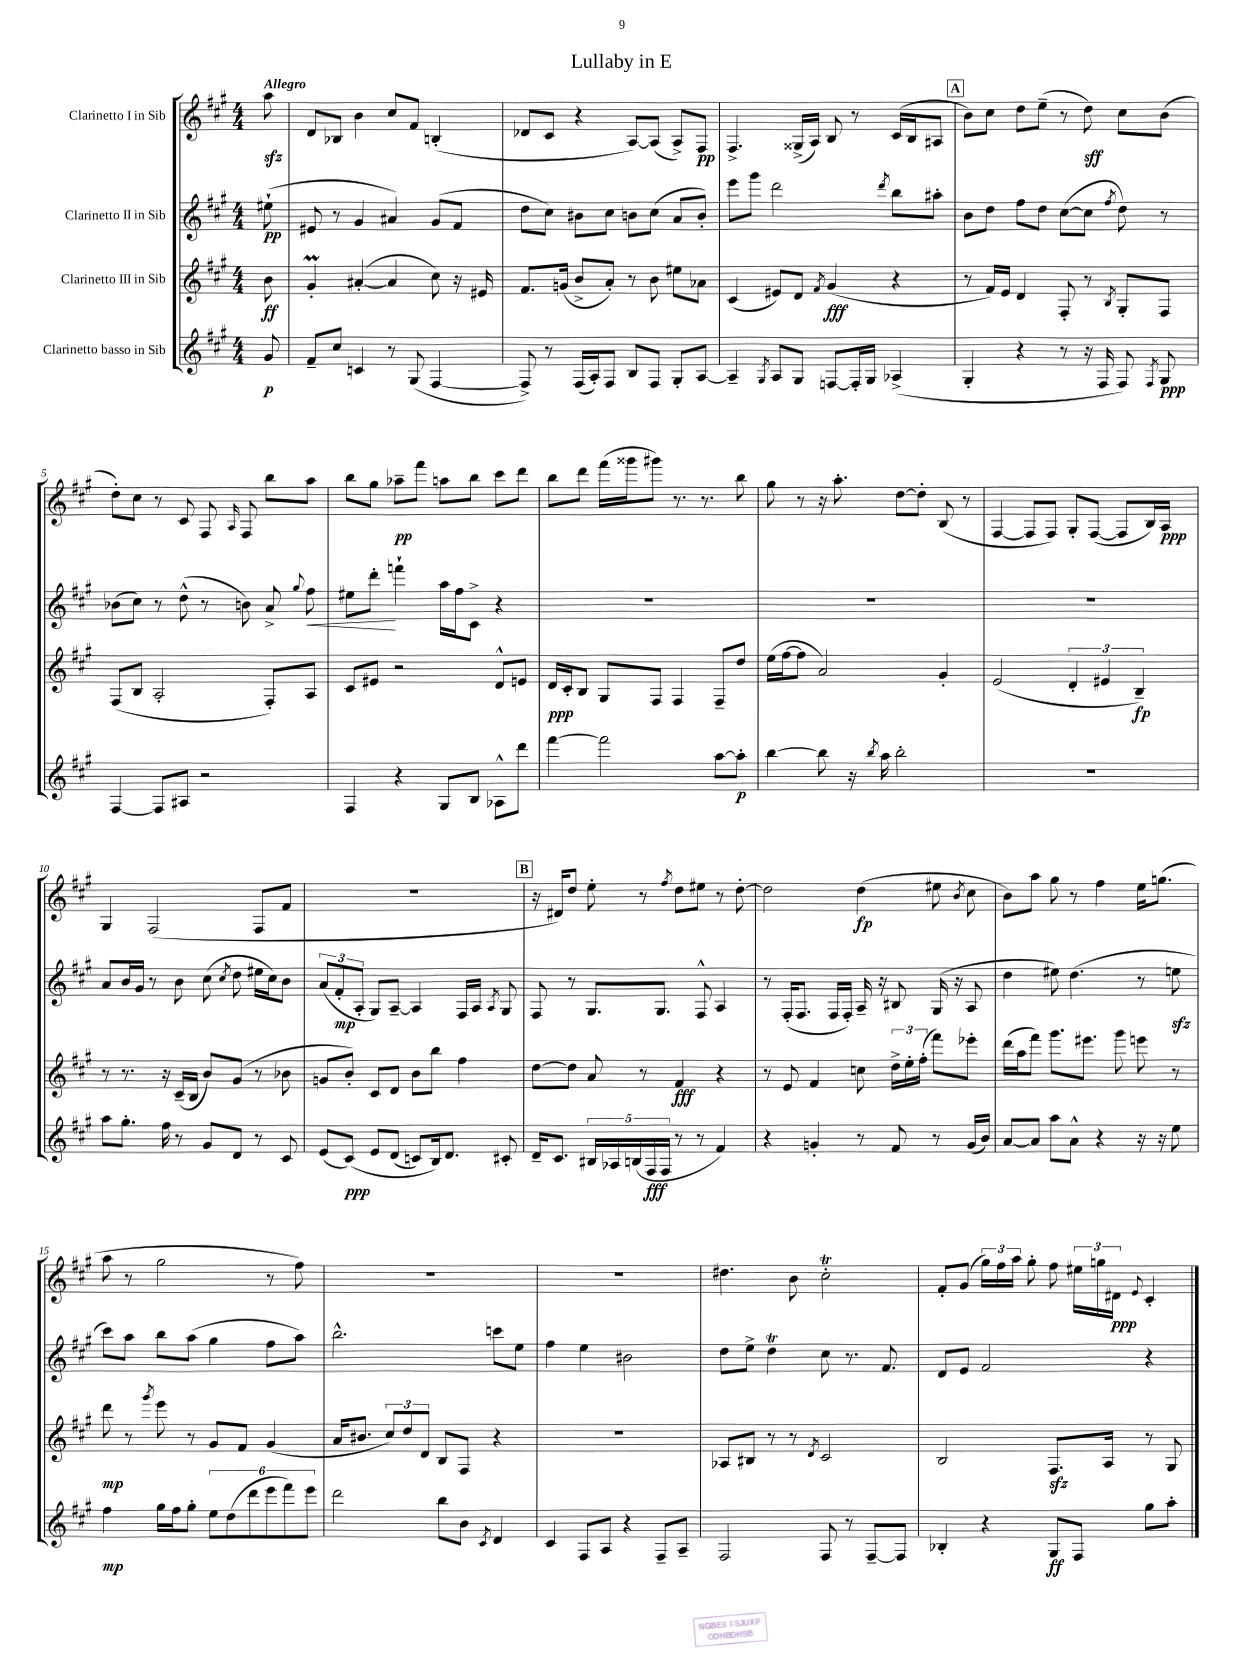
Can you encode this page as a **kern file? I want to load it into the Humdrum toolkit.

**kern	**kern	**kern	**kern
*staff4	*staff3	*staff2	*staff1
*clefG2	*clefG2	*clefG2	*clefG2
*k[f#c#g#]	*k[f#c#g#]	*k[f#c#g#]	*k[f#c#g#]
*M4/4	*M4/4	*M4/4	*M4/4
8g#/	8b\	(8ee#`\	8aa\
=	=	=	=
8f#~/L	4g#'/	8e#/	8d/L
8cc#/J	.	8r	8B-/J
4c/	([4a#'/	4g#/	4b\
8r	4a#/]	4a#/)	8cc#/L
(8G#/	.	.	8f#/J
[4F#/	8cc#\)	(8g#/L	(4B'/
.	16r	8f#/J	.
.	16e#/	.	.
=	=	=	=
8F#^/])	8.f#/L	8dd\L	8d-/L
8r	.	8cc#\J)	8c#/J
.	(16g/Jk	.	.
(16F#/LL	8b^/L	8b#\L	4r
16A'/J)	.	.	.
8F#/J	8a'/J)	8cc#\J	.
8B/L	8r	8b\L	[8A/L)
8F#/J	8b\	(8cc#\J	(8A/]J
8G#'/L	8ee#\L	8a/L	8A^/L)
[8A/J	8a-\J	8b'/J)	8F#/J
=	=	=	=
4A~/]	(4c#/	8eee\L	4.F#^/
.	.	8ggg#\J	.
8qG#/	.	.	.
8A/L	8e#/L)	2ddd\	.
8G#/J	8d/J	.	(16G##^/LL
.	.	.	16A/JJ)
.	8qf#/	.	.
[8F/L	(4g#/	.	8B/
16F'/]L	.	.	8r
16G#/JJ	.	.	.
.	.	8qddd/	.
(4A-^/	4r	8bb\L	(16c#/LL
.	.	.	16B/J
.	.	8aa#'\J	8A#/J
=	=	=	=
4G#'/	8r	8b\L	8b\L)
.	16f#/LL)	8dd\J	8cc#\J
.	16e/JJ	.	.
4r	4d/	8ff#\L	8dd\L
.	.	8dd\J	(8ee~\J
8r	8F#'/	([8cc#\L	8r
16r	8r	8cc#\]J	8dd\)
16F#/	.	.	.
.	8qB/	8qff#/	.
8F#/)	8G#'/L	8dd\)	8cc#\L
8qF#/	.	.	.
8G#/	8F#/J	8r	(8b\J
=	=	=	=
[4F#/	(8F#/L	(8b-\L	8dd'\L)
.	8B/J	8cc#\J)	8cc#\J
8F#/]L	2A'/	8r	8r
8A#/J	.	(8dd^^\	8c#/
2r	.	8r	8F#/
.	.	.	16qqA/
.	.	8b\)	8F#/
.	8F#'/L)	8a^/	8bb\L
.	.	8qqgg#/	.
.	8A/J	8ff#\	8aa\J
=	=	=	=
4F#/	8c#/L	8ee#\L	8bb\L
.	8e#/J	8ddd'\J	8gg#\J
4r	2r	4fff`\	8aa-~\L
.	.	.	8fff#\J
8G#/L	.	16aa\LL	8aa\L
.	.	16ff#\J	.
8B/J	.	8c#^\J	8bb\J
8A-^^\L	8d^^/L	4r	8ccc#\L
8ddd\J	8e/J	.	8ddd\J
=	=	=	=
[4fff#\	16d/LL	1r	8bb\L
.	16c#'/J	.	.
.	8B/J	.	8ddd\J
2fff#\]	8G#/L	.	(16fff#\LL
.	.	.	16ggg##\J
.	8F#/J	.	8ggg#\J)
.	4F#/	.	8.r
.	.	.	8.r
[8aa\L	8F#~/L	.	.
8aa'\]J	8dd/J	.	8bb\
=	=	=	=
[4bb\	(16ee\LL	1r	8gg#\
.	[16ff#\J	.	.
.	8ff#\]J	.	8r
8bb\]	2a/)	.	16r
.	.	.	8.aa'\
16r	.	.	.
8qbb/	.	.	.
16aa\	.	.	.
2bb'\	.	.	[8dd\L
.	.	.	8dd'\]J
.	4g#'/	.	(8B/
.	.	.	8r
=	=	=	=
1r	(2e/	1r	[4F#/
.	.	.	8F#/]L
.	.	.	8F#/J)
.	6d'/	.	8G#'/L
.	.	.	([8F#/J
.	6e#/	.	.
.	.	.	8F#/]L
.	6B~/)	.	.
.	.	.	16B/L)
.	.	.	16A/JJ
=	=	=	=
8aa\L	8r	8a/L	4G#/
8.gg#'\J	8.r	16b/L	.
.	.	16g#/JJ	.
.	.	8r	(2F#/
16ff#\	16r	.	.
8r	(16c#~/LL	8b\	.
.	16B/JJ	.	.
8g#/L	8b/L)	(8cc#\	.
.	.	8qcc#/	.
8d/J	(8g#/J	8dd\	.
8r	8r	16ee#\LL	8F#/L
.	.	16cc#\J)	.
8c#/	8b-\	8b\J	8f#/J
=	=	=	=
(8e/L	8g/L	(12a/L	1r
.	.	12f#'/	.
&(8c#/J)	8b'/J)	.	.
.	.	12A'/J	.
8e/L	8c#/L	8G#/L)	.
(8d/J	8d/J	[8A~/J	.
8c/L)	8b\L	4A/]	.
16B/k&)	8bb\J	.	.
8.d/J	.	.	.
.	4ff#\	16F#/LL	.
.	.	16A/JJ	.
.	.	8qA/	.
8c#'/	.	8G#/	.
=	=	=	=
16d~/LK	[8dd\L	8F#/	16r
8.c#/J	.	.	16d#/LK)
.	8dd\]J	8r	8dd/J
20B#/LL	8a/	8.G#/L	8ee'\
20A-/	.	.	.
(20B/	.	.	.
.	8r	.	8r
20F#/	.	.	.
.	.	8.G#/J	.
20F#/JJ	.	.	.
.	.	.	8qff#/
8r	4f#/	.	8dd\L
8r	.	8F#^^/	8ee#\J
4f#/)	4r	4A/	8r
.	.	.	[8dd'\
=	=	=	=
4r	8r	8r	2dd\]
.	8e/	(16F#'/LK	.
.	.	8.F#/J	.
4g'/	4f#/	.	.
.	.	16F#/LL	.
.	.	16F#'/JJ)	.
8r	8cc\	16A~/	(4dd\
.	.	16r	.
8f#/	24dd^\LL	8B#/	.
.	24ee'\	.	.
.	(24ff#'\JJ	.	.
8r	8fff#\L)	(16G#/	8ee#\
.	.	16r	.
.	.	.	8qb/
(16g/LL	8eee-'\J	8A/	8cc#\
16b/JJ)	.	.	.
=	=	=	=
[8a/L	(16ddd\LL	4dd\	8b\L)
.	16aa\J	.	.
8a/]J	8fff#\J)	.	8aa\J
8aa\L	8.ggg#\L	8ee#\)	8gg#\
8a^^\J	.	(4.dd\	8r
.	8.eee#\J	.	.
4r	.	.	4ff#\
.	8ggg#\	.	.
16r	8eee\	8r	16ee\LK
16r	.	.	(8.gg\J
8ee\	8r	8ee\	.
=	=	=	=
4ff#\	8ddd\	8ccc#\L)	8aa\
.	8r	8aa\J	8r
.	8qggg#/	.	.
16gg#\LL	8eee\	8bb\L	2gg#\
16ff#\J	.	.	.
8gg#'\J	8r	(8aa\J	.
12ee\L	8g#/L	4gg#\	.
(12dd\	.	.	.
.	8f#/J	.	.
12ddd\	.	.	.
12eee\	(4g#/	8ff#\L	8r
12fff#\)	.	.	.
.	.	8aa\J)	8ff#\)
12eee\J	.	.	.
=	=	=	=
2ddd\	16a/LK	2.bb^^\	1r
.	8.b#/J	.	.
.	12cc#/L)	.	.
.	12dd/	.	.
.	12d/J	.	.
8bb\L	8B/L	.	.
8b\J	8F#/J	.	.
8qc#/	.	.	.
4d/	4r	8ccc\L	.
.	.	8ee\J	.
=	=	=	=
4c#/	1r	4ff#\	1r
8F#/L	.	4ee\	.
8A/J	.	.	.
4r	.	2b#\	.
8F#~/L	.	.	.
8A~/J	.	.	.
=	=	=	=
2F#/	8A-/L	8dd\L	4.dd#\
.	8B#/J	8ee^\J	.
.	8r	4dd\	.
.	8r	.	8b\
.	8qd/	.	.
8F#/	2c#/	8cc#\	2cc#'\
8r	.	8.r	.
[8F#~/L	.	.	.
.	.	8.f#/	.
8F#/]J	.	.	.
=	=	=	=
4B-'/	2B/	8d/L	8f#'/L
.	.	8e/J	(8g#/J
4r	.	2f#/	24gg#\LL)
.	.	.	24ff#\
.	.	.	24aa\JJ
.	.	.	8gg#'\
8G#/L	8.F#/L	.	8ff#\
8F#/J	.	.	24ee#\LL
.	.	.	24gg\
.	16A/Jk	.	.
.	.	.	24d#\JJ
.	.	.	8qqe/
8gg#\L	8r	4r	4c#'/
8aa'\J	8G#/	.	.
==	==	==	==
*-	*-	*-	*-
